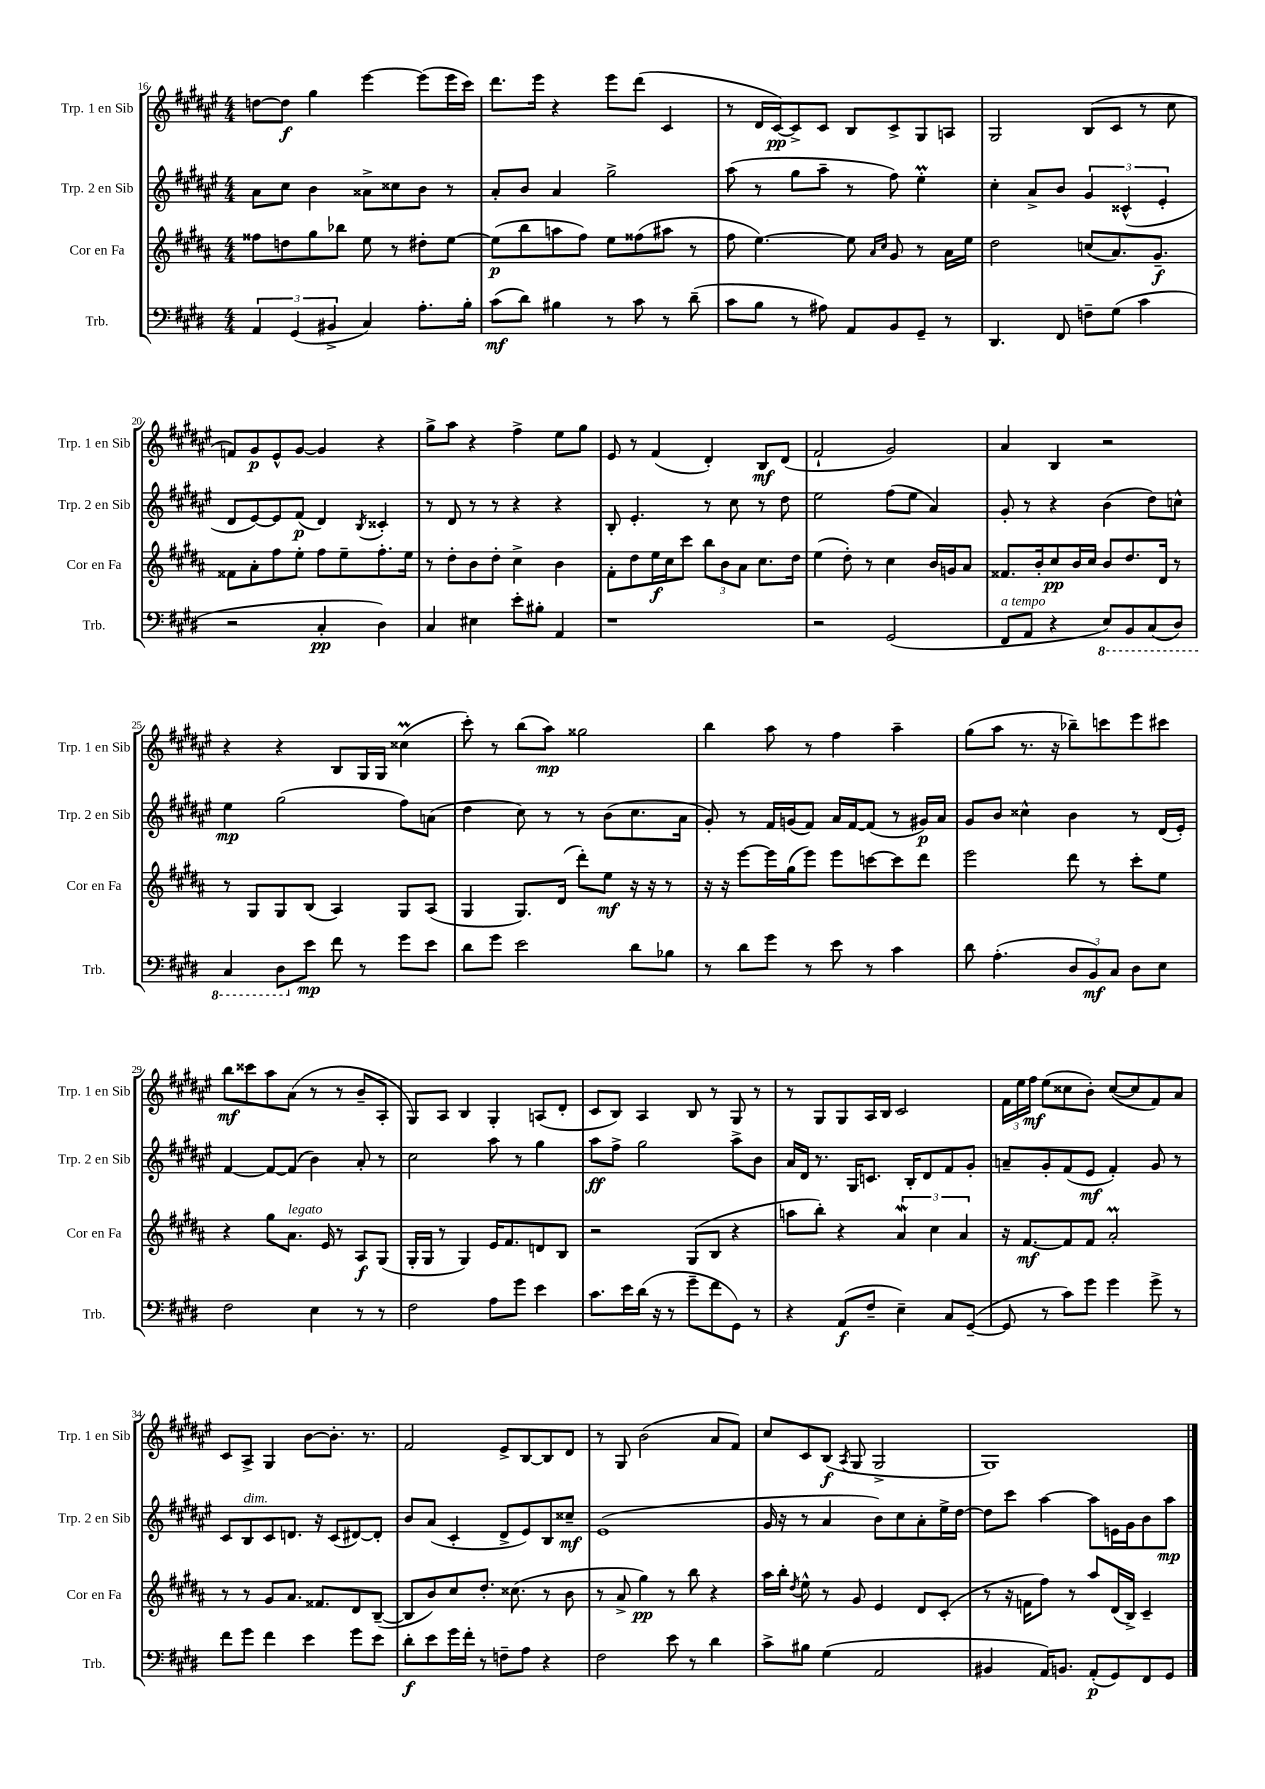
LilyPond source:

<<
\new StaffGroup <<
\new Staff = "s0" \with { instrumentName = "Trp. 1 en Sib" shortInstrumentName = "Trp. 1 en Sib" } {
    \clef treble \key fis \major \numericTimeSignature \time 4/4
    \autoBeamOff d''8[~ d''8]\f gis''4 eis'''4~ eis'''8[( eis'''16 cis'''16]) |
    dis'''8.[ eis'''16] r4 eis'''8[ dis'''8]( cis'4 |
    r8 dis'16[ cis'16~\pp) cis'8-> cis'8] b8[ cis'8-> gis8 a8] |
    gis2 b8[( cis'8] r8 cis''8 |
    f'8[) gis'8\p eis'8-^ gis'8]~ gis'4 r4 |
    gis''8[-> ais''8] r4 fis''4-> eis''8[ gis''8] |
    eis'8 r8 fis'4( dis'4-.) b8[\mf dis'8]( |
    fis'2-! gis'2) |
    ais'4 b4 r2 |
    r4 r4 b8[ gis16 gis16] cisis''4\prall( |
    cis'''8-.) r8 b''8[( ais''8]\mp) gisis''2 |
    b''4 ais''8 r8 fis''4 ais''4-- |
    gis''8[( ais''8] r8. r16 bes''8[--) c'''8 eis'''8 cis'''8] |
    b''8[\mf cisis'''8 ais''8 ais'8]( r8 r8 b'8[-- ais8]-. |
    gis8[) ais8] b4 gis4-. a8[( dis'8]-. |
    cis'8[ b8]) ais4 b8 r8 gis8 r8 |
    r8 gis8[ gis8 ais16 b16] cis'2 |
    \tuplet 3/2 { fis'16[ eis''16 fis''16]\mf } eis''8[( cisis''8 b'8]-.) cisis''8[~( cisis''8 fis'8) ais'8] |
    cis'8[ ais8]-> gis4 b'8[~ b'8.]-. r8. |
    fis'2 eis'8[-> b8~ b8 dis'8] |
    r8 gis8 b'2( ais'8[ fis'8]) |
    cis''8[ cis'8 b8]\f( \acciaccatura { ais8 } gis8 gis2-> |
    gis1) \bar "|." |
}
\new Staff = "s1" \with { instrumentName = "Trp. 2 en Sib" shortInstrumentName = "Trp. 2 en Sib" } {
    \clef treble \key fis \major \numericTimeSignature \time 4/4
    \autoBeamOff ais'8[ cis''8] b'4 aisis'8[-> cisis''8 b'8] r8 |
    ais'8[-. b'8] ais'4 gis''2-> |
    ais''8( r8 gis''8[ ais''8]-- r8 fis''8) eis''4-.\prall |
    cis''4-. ais'8[-> b'8] \tuplet 3/2 { gis'4 cisis'4-^( eis'4-. } |
    dis'8[ eis'8~) eis'8 fis'8]\p( dis'4) \acciaccatura { b8 } cisis'4-. |
    r8 dis'8 r8 r8 r4 r4 |
    b8-. eis'4.-. r8 cis''8 r8 dis''8 |
    eis''2 fis''8[( eis''8] ais'4) |
    gis'8-. r8 r4 b'4( dis''8[) c''8]-^ |
    eis''4\mp gis''2( fis''8[) a'8]( |
    dis''4 cis''8) r8 r8 b'8[( cis''8. ais'16] |
    gis'8-.) r8 fis'16[ g'16( fis'8]) ais'16[ fis'16~ fis'8]( r8 gis'16[\p) ais'16] |
    gis'8[ b'8] cisis''4-^ b'4 r8 dis'16[( eis'16]-.) |
    fis'4~ fis'8[~ fis'8]( b'4) ais'8-. r8 |
    cis''2 ais''8 r8 gis''4 |
    ais''8[\ff fis''8]-> gis''2 ais''8[-> b'8] |
    ais'16[ dis'16] r8. gis16[ c'8.] b16[-. dis'8 fis'8 gis'8]-. |
    a'8[-- gis'8-. fis'8( eis'8]\mf fis'4-.) gis'8 r8 |
    cis'8[ b8^\markup { \italic "dim." } cis'8 d'8.] r16 cis'8[( dis'8~) dis'8]-. |
    b'8[ ais'8]( cis'4-. dis'8[-> eis'8) b8 cisis''8]--\mf |
    eis'1( |
    gis'16 r16 r8 ais'4 b'8[) cis''8 ais'8-. eis''16-> dis''16]~ |
    dis''8[ cis'''8] ais''4~ ais''8[ e'16 gis'16 b'8 ais''8]\mp \bar "|." |
}
\new Staff = "s2" \with { instrumentName = "Cor en Fa" shortInstrumentName = "Cor en Fa" } {
    \clef treble \key b \major \numericTimeSignature \time 4/4
    \autoBeamOff fisis''8[ d''8 gis''8 bes''8] e''8 r8 dis''8[-. e''8]~ |
    e''8[\p( b''8 a''8 fis''8]) e''8[ fisis''8( ais''8] r8 |
    fis''8 e''4.~) e''8 \grace { ais'16[ cis''16] } gis'8 r8 ais'16[ e''16] |
    dis''2 c''8[( ais'8.) gis'8.]--\f |
    fisis'8[ ais'8-. fis''8 e''8]-. fis''8[ e''8-- fis''8.-. e''16] |
    r8 dis''8[-. b'8 dis''8]-. cis''4-> b'4 |
    fis'8[-. dis''8 e''16\f cis''16 cis'''8] \tuplet 3/2 { b''8[ b'8 ais'8] } cis''8.[ dis''16] |
    e''4( dis''8-.) r8 cis''4 b'16[ g'16 ais'8] |
    fisis'8.[ b'16-. cis''8\pp b'16 cis''16] b'8[ dis''8. dis'16] r8 |
    r8 gis8[ gis8 b8]( ais4) gis8[ ais8]( |
    gis4 gis8.[) dis'16]( dis'''8[-.) e''8]\mf r16 r16 r8 |
    r16 r16 e'''8[~ e'''16 gis''16( e'''8]) e'''8[ c'''8~ c'''8 dis'''8] |
    e'''2 dis'''8 r8 cis'''8[-. e''8] |
    r4 gis''8[ ais'8.]^\markup { \italic "legato" } e'16 r8 ais8[\f gis8]( |
    gis16[-. gis16] r8 gis4) e'16[ fis'8. d'8 b8] |
    r2 gis8[( b8] r4 |
    a''8[ b''8]-.) r4 \tuplet 3/2 { ais'4\mordent cis''4 ais'4 } |
    r16 fis'8.[~\mf fis'8 fis'8] ais'2-.\prall |
    r8 r8 gis'8[ ais'8.] fisis'8.[ dis'8 b8]~--( |
    b8[ b'8) cis''8 dis''8.]-. cisis''8.( r8 b'8 |
    r8 ais'8-> gis''4\pp) r8 b''8 r4 |
    ais''16[ b''16]-. \acciaccatura { dis''8 } e''8-^ r8 gis'8 e'4 dis'8[ cis'8]-.( |
    r8 r16 f'16[ fis''8]) r8 ais''8[ dis'16( b16]->) cis'4-- \bar "|." |
}
\new Staff = "s3" \with { instrumentName = "Trb." shortInstrumentName = "Trb." } {
    \clef bass \key e \major \numericTimeSignature \time 4/4
    \autoBeamOff \tuplet 3/2 { a,4 gis,4( bis,4-> } cis4) a8.[-. b16]-. |
    cis'8[\mf( dis'8]) bis4 r8 cis'8 r8 dis'8--( |
    cis'8[ b8] r8 ais8) a,8[ b,8 gis,8]-- r8 |
    dis,4. fis,8 f8[-- gis8]( cis'4 |
    r2 cis4-.\pp dis4) |
    cis4 eis4 e'8[-. bis8]-. a,4 |
    r1 |
    r2 gis,2( |
    fis,8[^\markup { \italic "a tempo" } a,8] r4 \ottava #-1 e,8[) b,,8 cis,8( dis,8]) |
    cis,4 dis,8[ \ottava #0 e'8]\mp fis'8 r8 gis'8[ e'8] |
    dis'8[ gis'8] e'2 dis'8[ bes8] |
    r8 dis'8[ gis'8] r8 e'8 r8 cis'4 |
    dis'8 a4.-.( \tuplet 3/2 { dis8[ b,8\mf) cis8] } dis8[ e8] |
    fis2 e4 r8 r8 |
    fis2 a8[ gis'8] e'4 |
    cis'8.[ e'16 dis'16]( r16 r8 gis'8[-- fis'8 gis,8]) r8 |
    r4 a,8[\f( fis8]-- e4--) cis8[ gis,8]~--( |
    gis,8 r8 cis'8[) gis'8] gis'4 gis'8-> r8 |
    fis'8[ gis'8] fis'4 e'4 gis'8[ e'8] |
    dis'8[-.\f e'8 gis'16 fis'16]-. r8 f8[-- a8] r4 |
    fis2 e'8 r8 dis'4 |
    cis'8[-> bis8] gis4( a,2 |
    bis,4 a,16[) b,8.] a,8[-.\p( gis,8) fis,8 gis,8] \bar "|." |
}
>>
>>
\layout { \context { \Score currentBarNumber = #16 } }
